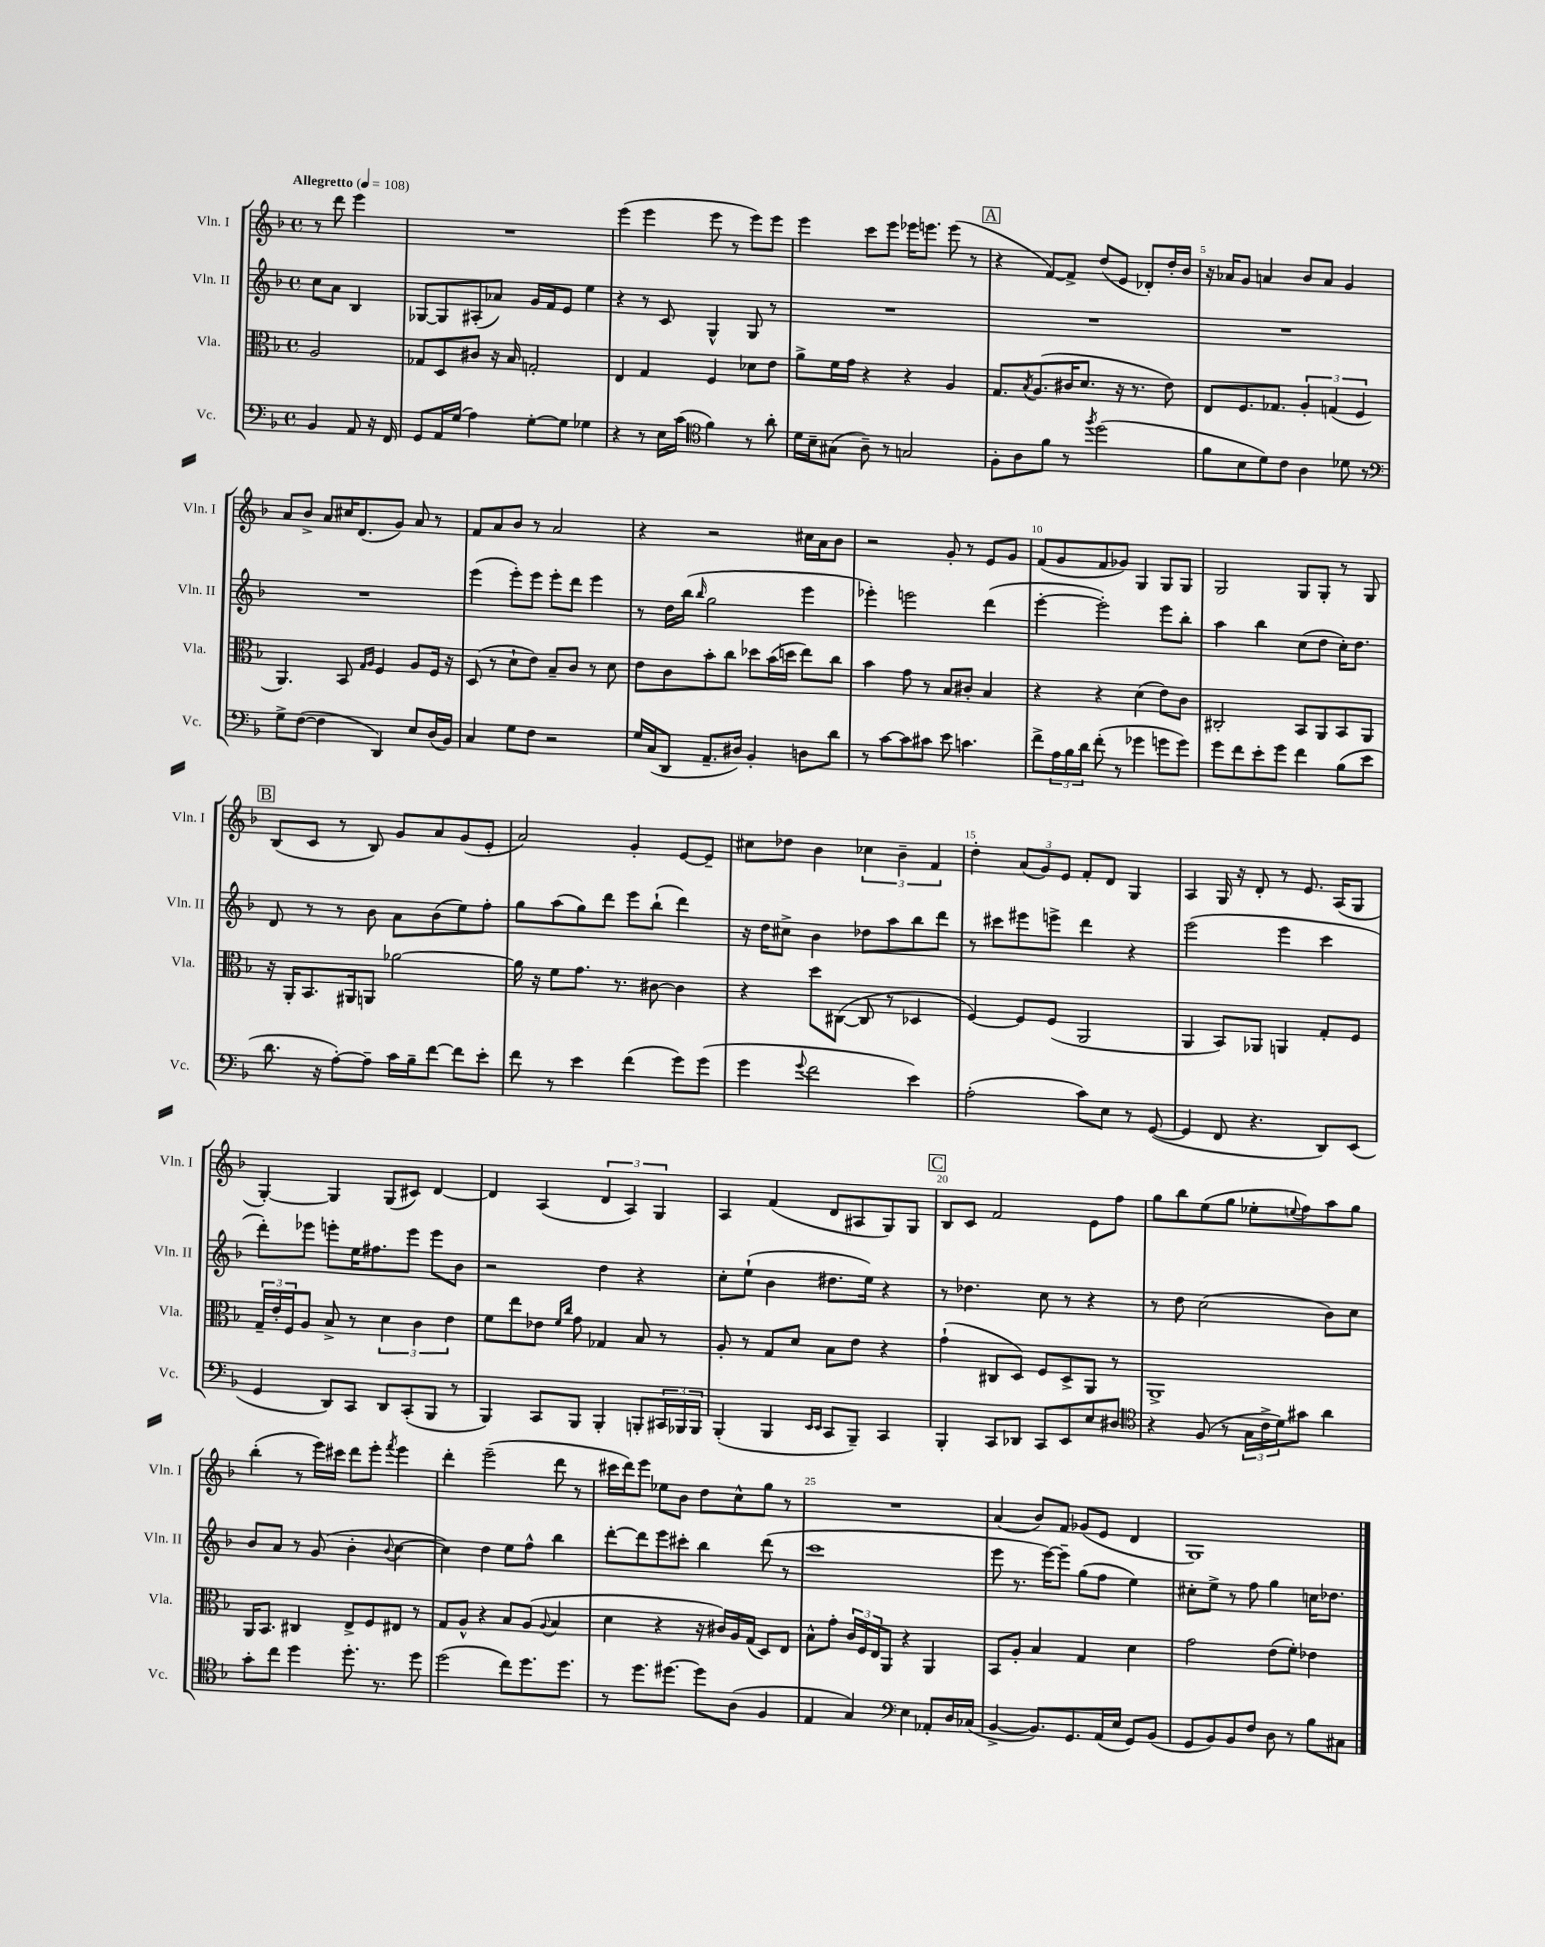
<<
\new StaffGroup <<
\new Staff = "s0" \with { instrumentName = "Vln. I" shortInstrumentName = "Vln. I" } {
    \clef treble \key f \major \defaultTimeSignature \time 4/4 \partial 2 \tempo "Allegretto" 4 = 108
    r8 d'''8 e'''4 |
    R1 |
    e'''4( e'''4 e'''8 r8 e'''8) e'''8 |
    e'''4 c'''8 e'''8 ees'''16 e'''8. e'''8( r8 |
    \mark \markup { \box "A" } r4 f'8~) f'8-> d''8( e'8 des'8-.) d''16-. bes'16 |
    r16 aes'16 g'8 a'4 bes'8 a'8 g'4 |
    a'8 bes'8-> a'8 cis''16 d'8.( g'8) a'8 r8 |
    f'8 a'8 bes'8 r8 a'2 |
    r4 r2 cis''16 a'16 bes'8 |
    r2 g'8-. r8 e'8 g'8 |
    f'8( g'8 f'8 ges'8) g4 g8 g8 |
    g2 g8 g8-. r8 g8 |
    \mark \markup { \box "B" } bes8( c'8 r8 bes8) g'8 a'8 g'8( e'8-. |
    a'2) g'4-. e'8~ e'8-- |
    cis''8 des''8 bes'4 \tuplet 3/2 { ces''4 bes'4-- f'4 } |
    d''4-. \tuplet 3/2 { a'8( g'8) e'8 } f'8-. d'8 g4 |
    a4 g16 r16 d'8-. r8 e'8. a16( g8 |
    g4~-.) g4 g8( cis'8) d'4~ |
    d'4 a4( \tuplet 3/2 { d'4 a4) g4 } |
    a4 f'4( d'8 ais8 g8) g8 |
    \mark \markup { \box "C" } bes8 c'8 f'2 e'8 f''8 |
    g''8 bes''8 e''8( g''8 ees''8-. \appoggiatura { e''8 } f''8) a''8 g''8 |
    bes''4-.( r8 e'''16) cis'''16 d'''8 e'''8-. \acciaccatura { f'''8 } e'''4 |
    d'''4-. e'''2--( d'''8 r8 |
    cis'''16 d'''16) e'''8 ees''8 bes'8 d''8 c''8-^ g''8 r8 |
    R1 |
    a'4( bes'8) f'8 ges'8( e'8 d'4 |
    g1) \bar "|." |
}
\new Staff = "s1" \with { instrumentName = "Vln. II" shortInstrumentName = "Vln. II" } {
    \clef treble \key f \major \defaultTimeSignature \time 4/4 \partial 2
    c''8 a'8 bes4 |
    ges8~ ges8 ais8-.( aes'8) g'16 f'16 e'8 e''4 |
    r4 r8 c'8 g4-^ g8 r8 |
    R1 |
    \mark \markup { \box "A" } R1 |
    R1 |
    R1 |
    e'''4( e'''8-.) e'''8 e'''8-. d'''8 e'''4 |
    r8 d''16 bes''16( \grace { bes''16 } g''2 e'''4 |
    ees'''4-.) e'''2 d'''4( |
    e'''4~-. e'''2-.) e'''8 bes''8-. |
    a''4 bes''4 c''8( d''8 c''16-.) d''8. |
    \mark \markup { \box "B" } d'8 r8 r8 bes'8 a'8 bes'8( e''8) f''8-. |
    g''8 a''8( g''8) d'''8 e'''8 bes''8-!( d'''4) |
    r16 d''16 cis''8-> bes'4 des''8 a''8 bes''8 d'''8 |
    r8 cis'''8 eis'''8 e'''8-> d'''4 r4 |
    e'''2( e'''4 c'''4 |
    d'''8-.) ees'''8 e'''8-. e''16 fis''8. e'''8 e'''8 bes'8 |
    r2 d''4 r4 |
    c''8-. e''8-!( bes'4 dis''8. e''16) r4 |
    \mark \markup { \box "C" } r8 des''4. c''8 r8 r4 |
    r8 d''8 c''2( bes'8) c''8 |
    bes'8 a'8 r8 g'8( bes'4-. \appoggiatura { bes'8 } c''4~ |
    c''4) d''4 e''8 f''8-^ bes''4 |
    d'''8~-. d'''8 e'''8 cis'''8-. bes''4 d'''8( r8 |
    c'''1 |
    e'''8 r8. e'''16~) e'''8-- g''8( f''8 e''4) |
    cis''8-. e''8-> r8 f''8 g''4 c''16 des''8. \bar "|." |
}
\new Staff = "s2" \with { instrumentName = "Vla." shortInstrumentName = "Vla." } {
    \clef alto \key f \major \defaultTimeSignature \time 4/4 \partial 2
    a2 |
    ges8 d8 cis'8 r16 bes16 g2-. |
    e4 g4 f4 des'8 e'8 |
    a'8-> f'16 g'16 r4 r4 a4 |
    \mark \markup { \box "A" } g8. \acciaccatura { bes8 } a8.( cis'16 d'8. r16 r8. e'8) |
    e8 f8. ges8. \tuplet 3/2 { a4-. g4( f4 } |
    a,4.) bes,8 \grace { g16 a16 } f4 a8 f16 r16 |
    d8( r8 d'8-! e'8) bes8-- c'8 r8 d'8 |
    e'8 c'8 bes'8-. c''8 des''8 bes'16( d''16 e''8) c''8 |
    bes'4 g'8 r8 bes8 cis'8-. bes4 |
    r4 r4 d'4( e'8) c'8 |
    cis2-. bes,8 a,8 bes,8 a,8 |
    \mark \markup { \box "B" } r16 a,16-. bes,8. ais,16 a,8 aes'2~ |
    aes'16 r16 f'8 g'8. r8. cis'8~ cis'4 |
    r4 d''8 cis8~( cis8 r8 des4 |
    f4~) f8 f8( a,2 |
    a,4 bes,8) aes,8 a,4 g8-. f8 |
    \tuplet 3/2 { g16-- e'16-. f16 } a8 bes8-> r8 \tuplet 3/2 { d'4 c'4 e'4 } |
    f'8 e''8 ees'8 \grace { f'16 c''16 } g'8 ges4 bes8 r8 |
    a8-. r8 g8 d'8 bes8 e'8 r4 |
    \mark \markup { \box "C" } g'4-!( cis8 d8) f8 d8-> a,8 r8 |
    a,1-> |
    a,16 bes,8. cis4 e8-> f8 eis8 r8 |
    g8 a8-^ r4 bes8 a8( \appoggiatura { a8 } bes4 |
    d'4 r4 r16 cis'16) a16 g16( d8) e8 |
    bes8-^ g'8-. \tuplet 3/2 { c'16 f16 e16 } a,8 r4 a,4 |
    bes,8 a8-. bes4 g4 d'4 |
    g'2 e'8( f'8-.) ees'4 \bar "|." |
}
\new Staff = "s3" \with { instrumentName = "Vc." shortInstrumentName = "Vc." } {
    \clef bass \key f \major \defaultTimeSignature \time 4/4 \partial 2
    bes,4 a,8 r16 f,16 |
    g,8 a,16 g16( a4) g8~-. g8 ges4 |
    r4 r8 e16 c'16( \clef tenor f'4) r8 a'8-. |
    d'16 bes16-- gis8( a8--) r8 g2 |
    \mark \markup { \box "A" } f8-. a8 f'8 r8 \acciaccatura { f''8 } d''2( |
    f'8 bes8 d'8) c'8 a4 des'8 r8 |
    \clef bass g8-> f8~( f4 d,4) e8 d16( bes,16) |
    c4 g8 f8 r2 |
    g16 c16( d,8 a,8.-- dis16) bes,4-. d8 d'8 |
    r8 c'8~ c'8 cis'8 e'8 c'4. |
    f'8-> \tuplet 3/2 { a16 bes16 d'16 } f'8-.( r8 ges'4 g'8 g'8) |
    g'8 f'8 e'8-. g'8 f'4 bes8( e'8 |
    \mark \markup { \box "B" } d'8. r16 a8~-.) a8-- c'16 bes16-- f'8~ f'8 e'8-. |
    f'8 r8 e'4 f'4( g'8) g'8( |
    g'4 \appoggiatura { g'8 } f'2 e'4) |
    a2-.( c'8) e8 r8 g,8~( |
    g,4 f,8 r4. d,8) e,8( |
    g,4 d,8) c,8 d,8 c,8-.( bes,,8 r8 |
    bes,,4) c,8 bes,,8 bes,,4-. b,,8-. \tuplet 3/2 { cis,16 bes,,16 bes,,16 } |
    bes,,4-.( bes,,4 \grace { e,16 e,16 } c,8 bes,,8--) c,4 |
    \mark \markup { \box "C" } bes,,4-. c,8 des,8 c,8 e,8 e8 dis8 |
    \clef tenor r4 f8( r8 \tuplet 3/2 { g16 c'16-> d'16) } gis'8 a'4 |
    g'8-. c''8 d''4 d''8.-. r8. d''8 |
    d''2( c''8) d''8. d''8. |
    r8 d''8. dis''8.~ dis''8 a8( f4 |
    e4 g4) \clef bass e4 aes,8-. d16 ces16( |
    bes,4~-> bes,8.) g,8. a,16( e16 g,8) bes,8( |
    g,8 bes,8) bes,8 f8 d8 r8 bes8 cis8 \bar "|." |
}
>>
>>
\layout { \context { \Score \override BarNumber.break-visibility = ##(#f #t #t) barNumberVisibility = #(every-nth-bar-number-visible 5) } }
